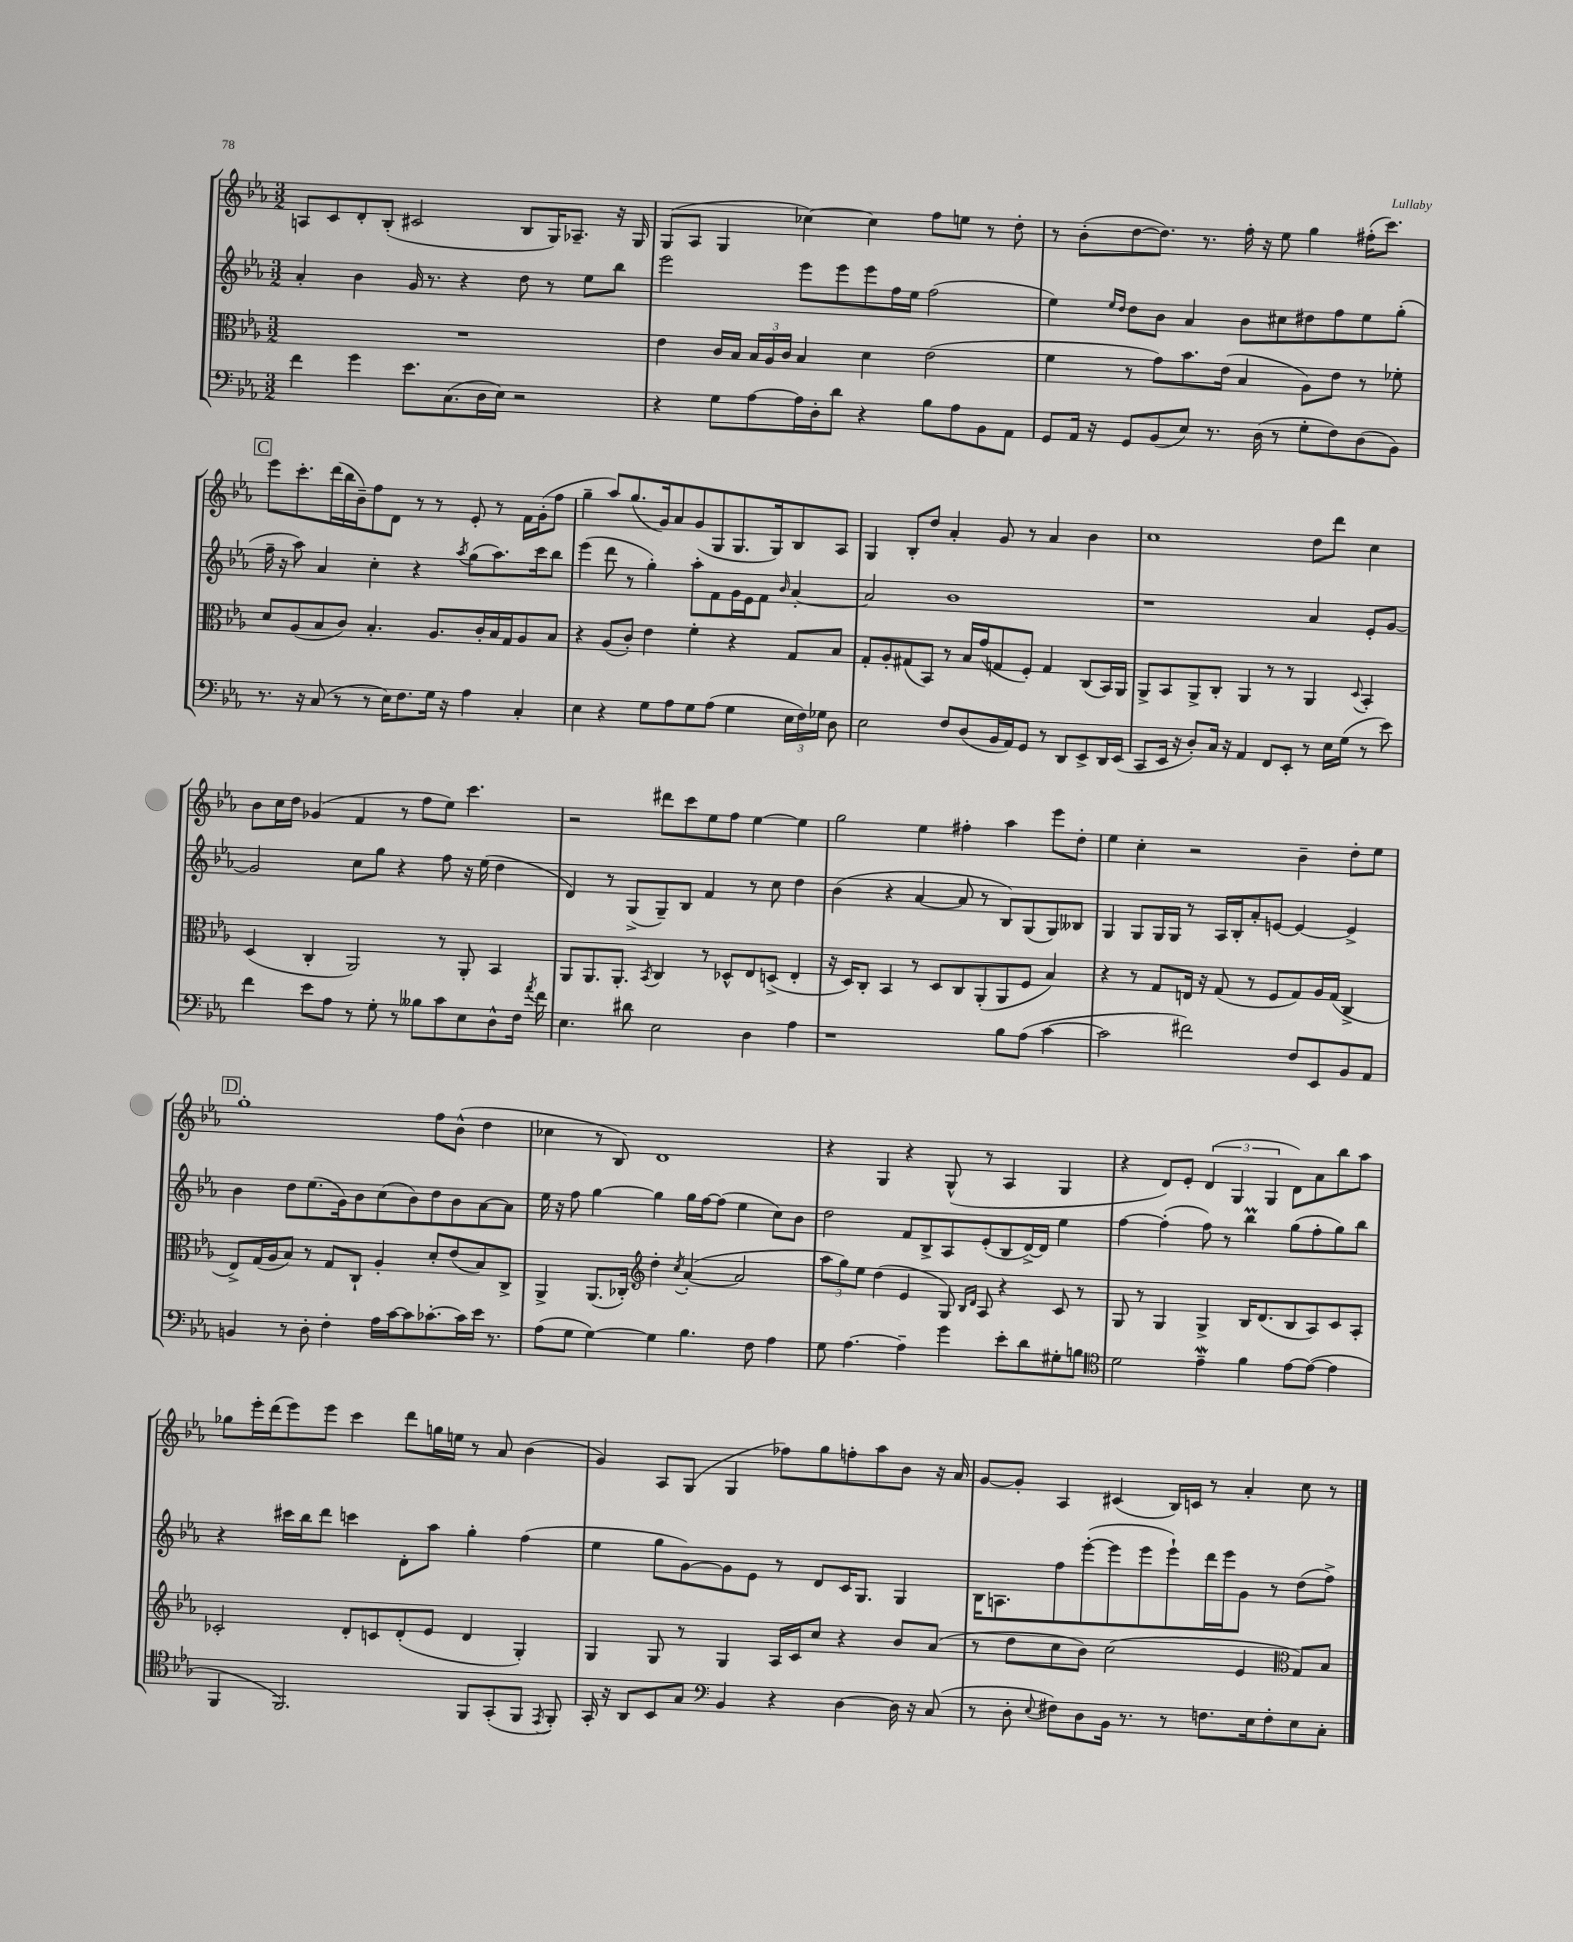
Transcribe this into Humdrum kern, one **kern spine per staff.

**kern	**kern	**kern	**kern
*staff4	*staff3	*staff2	*staff1
*clefF4	*clefC3	*clefG2	*clefG2
*k[b-e-a-]	*k[b-e-a-]	*k[b-e-a-]	*k[b-e-a-]
*M3/2	*M3/2	*M3/2	*M3/2
4f	1.r	4a-'	8A
.	.	.	8c
4g	.	4b-	8d'
.	.	.	(8B-'
8.e-	.	16g	2c#
.	.	8.r	.
(8.C	.	.	.
.	.	4r	.
16D	.	.	.
16E-)	.	.	.
2r	.	8dd	8B-
.	.	8r	16G)
.	.	.	8.A-~
.	.	8ee-	.
.	.	8bb-	16r
.	.	.	16G
=	=	=	=
4r	4e-	2eee-	(8G
.	.	.	8A-
8G	16c	.	4G
.	16B-	.	.
[8A-	24B-	.	.
.	24A-	.	.
.	24c	.	.
16A-]	4B-	8eee-	[4cc-)
16D'	.	.	.
8d	.	8eee-	.
4r	4d	8eee-	4cc-]
.	.	16ff	.
.	.	16ee-	.
8B-	(2e-	(2ff	8ff
8A-	.	.	8ee
8BB-	.	.	8r
8AA-	.	.	8dd'
=	=	=	=
8GG	4f	4ee-)	8r
16AA-	.	.	(8b-'
16r	.	.	.
.	.	16qqee-	.
.	.	16qqdd	.
8GG	8r	8dd	[8dd
(8BB-	8g)	8b-	8.dd])
8E-)	8.b-	4a-	.
.	.	.	8.r
8.r	.	.	.
.	(16e-	.	.
.	4B-	8b-	16ff'
(16D	.	.	16r
8r	.	8cc#	8ee-
8G'	8A-)	8dd#	4gg
8F)	8e-	8ff	.
(8D	8r	8ee-	(16ff#'
.	.	.	8.ccc)
8BB-)	8f-'	(8gg'	.
=	=	=	=
8.r	8d	16ff~	8eee-
.	.	16r	.
.	(8A-	8aa-)	8.ccc'
16r	.	.	.
(8C	8B-	4a-	.
.	.	.	(16ddd
8r	8c)	.	16bb-
.	.	.	16b-~)
8r	4.B-'	4cc'	8ff
16E-)	.	.	8d
8.F	.	.	.
.	.	4r	8r
16G	8.A-	.	8r
16r	.	.	.
.	.	8qaa-	.
4A-	.	(8gg	8e-'
.	16c'	.	.
.	16B-	8.aa-)	8r
.	16G	.	.
4C'	8A-	.	16f
.	.	16ccc	(16g'
.	8B-	8bb-	8ff
=	=	=	=
4E-	4r	(4eee-	4gg~
4r	(8A-	8ddd	8aa-)
.	8c')	8r	(8.gg
8G	4e-	4gg')	.
.	.	.	16g)
8A-	.	.	8a-
8G	4f'	8aa-'	(8g
(8A-	.	8f	8G
4G	4r	16g	8.G
.	.	16e-	.
.	.	8f	.
.	.	.	16G)
.	.	16qqb-	.
24E-	8G	[4a-'	8B-
24F)	.	.	.
24G-	.	.	.
8D	8B-	.	8A-
=	=	=	=
2E-	8G'	2a-]	4G
.	8A-'	.	.
.	(8G#	.	8B-'
.	8BB-)	.	8dd
8F	8r	1b-	4a-'
(8D	16B-	.	.
.	(16g	.	.
16BB-	8G	.	8g
16AA-)	.	.	.
8GG	8F')	.	8r
8r	4G	.	4a-
8DD	.	.	.
8EE-^	(8C	.	4b-
16DD	16BB-)	.	.
(16EE-	16AA-	.	.
=	=	=	=
8CC	8AA-^	1r	1cc
16EE-	8BB-	.	.
16r	.	.	.
8D')	8AA-^	.	.
16C	8C'	.	.
16r	.	.	.
4AA-	4AA-	.	.
8FF	8r	.	.
8EE-'	8r	.	.
8r	4AA-	4a-	8dd
16E-	.	.	8ddd
(16G	.	.	.
.	8qqD	.	.
8r	4BB-'	8e-'	4cc
8e-)	.	[8g	.
=	=	=	=
4f	(4D	2g]	8b-
.	.	.	16cc
.	.	.	16dd
8e-	4C'	.	(4g-
8A-	.	.	.
8r	2AA-)	8cc	4f
8G'	.	8gg	.
8r	.	4r	8r
8B--	.	.	8ff
8c	8r	8ff	8ee-)
8E-	8AA-'	16r	4.ccc
.	.	(16ee-	.
8D^^	4BB-	4dd	.
16F	.	.	.
8qa-	.	.	.
16f	.	.	.
=	=	=	=
4.E-	8AA-	4d)	2r
.	8.AA-	.	.
.	.	8r	.
.	8.AA-'	.	.
8d#	.	(8G^	.
.	8qBB-	.	.
2E-	4C	8G~)	8ddd#
.	.	8B-	8ccc
.	8r	4f	8ee-
.	8D-^^	.	8ff
4D	8E-	8r	[4ee-
.	(8D^	8cc	.
4A-	4E-'	4dd	4ee-]
=	=	=	=
1r	16r	(4b-	2gg
.	16D)	.	.
.	8C'	.	.
.	4BB-	4r	.
.	8r	[4a-	4ee-
.	8D	.	.
.	8C	8a-]	4ff#'
.	(8AA-'	8r	.
8B-	8AA-	8B-)	4aa-
(8A-	8F	(8G	.
[4c	4B-)	8G)	8eee-
.	.	8B--	8dd'
=	=	=	=
2c]	4r	4G	4ee-
.	8r	8G	4cc'
.	8G	16G	.
.	.	16G	.
2f#)	16E	8r	2r
.	16r	.	.
.	(8G	16A-	.
.	.	16B-'	.
.	8r	8a-'	.
.	8F	[8e	.
8F	8G)	4e_	4b-~
8EE-	16A-	.	.
.	(16G	.	.
8BB-	4C^	4e^]	8dd'
8AA-	.	.	8ee-
=	=	=	=
4BB	8E-^)	4b-	1gg'
.	(16G	.	.
.	16A-	.	.
8r	8B-)	8dd	.
8D'	8r	(8.ee-	.
4F'	8G	.	.
.	.	16g)	.
.	8C`	8b-	.
16A-	4A-'	(8cc	.
[16c	.	.	.
8c]	.	8b-)	.
[8.c-'	8d'	8dd	8ff
.	(8e-	8b-	(8b-^^
16c-]	.	.	.
16e-	8B-)	[8a-	4dd
8.r	.	.	.
.	8C^	8a-]	.
=	=	=	=
(8A-	4AA-^	16ee-	4cc-
.	.	16r	.
8G	.	8ff	.
[4G)	(8.AA-	[4gg	8r
.	.	.	8B-)
.	16C-')	.	.
*	*clefG2	*	*
4G]	4dd'	4gg]	1d
.	8qcc	.	.
4.B-	([4a-'	16gg	.
.	.	[16ff	.
.	.	(8ff]	.
.	2a-]	4ee-	.
8F	.	.	.
4A-	.	8cc)	.
.	.	8b-	.
=	=	=	=
8G	12aa-	2dd	4r
.	12gg)	.	.
[4.A-	.	.	.
.	12ee-	.	.
.	(4dd	.	4G
4A-~]	4e-	8f	4r
.	.	8B-^	.
4g	8G)	8A-	(8G^^
.	16qqB-	.	.
.	16qqd	.	.
.	8A-	(8e-'	8r
8e-'	4r	8B-	4A-
8d	.	[16d^)	.
.	.	16d]	.
8G#'	8c	4ee-	4G
8B	8r	.	.
=	=	=	=
*clefC4	*	*	*
2d	8G	[4ff	4r
.	8r	.	.
.	4G	(4ff']	8d)
.	.	.	8e-'
4e-~	4G^	8ff)	(6d
.	.	8r	.
.	.	.	6G
4f	16B-	4bb-	.
.	(8.d	.	.
.	.	.	6G
[8e-	8B-	(8gg	8d)
(8e-_	8A-)	8ff'	8a-
4e-]	8c	8gg)	8bb-
.	8A-'	8bb-	8aa-
=	=	=	=
4FF	2c-'	4r	8gg-
.	.	.	16eee-'
.	.	.	(16ddd
2.FF)	.	16ccc#	8eee-)
.	.	16bb-	.
.	.	8ddd	8eee-
.	8d'	4ccc	4ccc
.	8c	.	.
.	(8d'	8d'	8ddd
.	8e-	8aa-	16gg
.	.	.	16ee
8FF	4d	4gg'	8r
(8GG'	.	.	8a-
8FF	4G')	(4ff	(4b-
8qEE-	.	.	.
8FF')	.	.	.
=	=	=	=
16GG'	4G	4ee-	4g)
16r	.	.	.
8AA-	.	.	.
8BB-	8G	8gg	8A-
8G	8r	[8g)	(8G
*clefF4	*	*	*
4BB-	4G	8g]	4G
.	.	8e-	.
4r	16A-	8r	8ff-)
.	16c	.	.
.	8cc	8d	8gg
[4D	4r	16c	8ff'
.	.	8.G	.
.	.	.	8aa-
16D]	8b-	4G	8b-
16r	.	.	.
(8C	(8a-	.	16r
.	.	.	16a-
=	=	=	=
8r	8r	16B-	[8g
.	.	8.A	.
8D'	8dd	.	8g']
8qqE-	.	.	.
8F#)	8cc	8ff	4A-
8D	8b-)	([8eee-'	.
16BB-	(2cc	8eee-]	(4c#
8.r	.	.	.
.	.	8eee-	.
8r	.	8eee-`)	16B-)
.	.	.	16c
8.F	.	16ddd	8r
.	.	16eee-	.
.	4e-	8g	4a-'
16E-	.	.	.
8F'	.	8r	.
*	*clefC3	*	*
8E-	8G)	(8dd	8cc
8C'	8B-	8ff^)	8r
==	==	==	==
*-	*-	*-	*-
